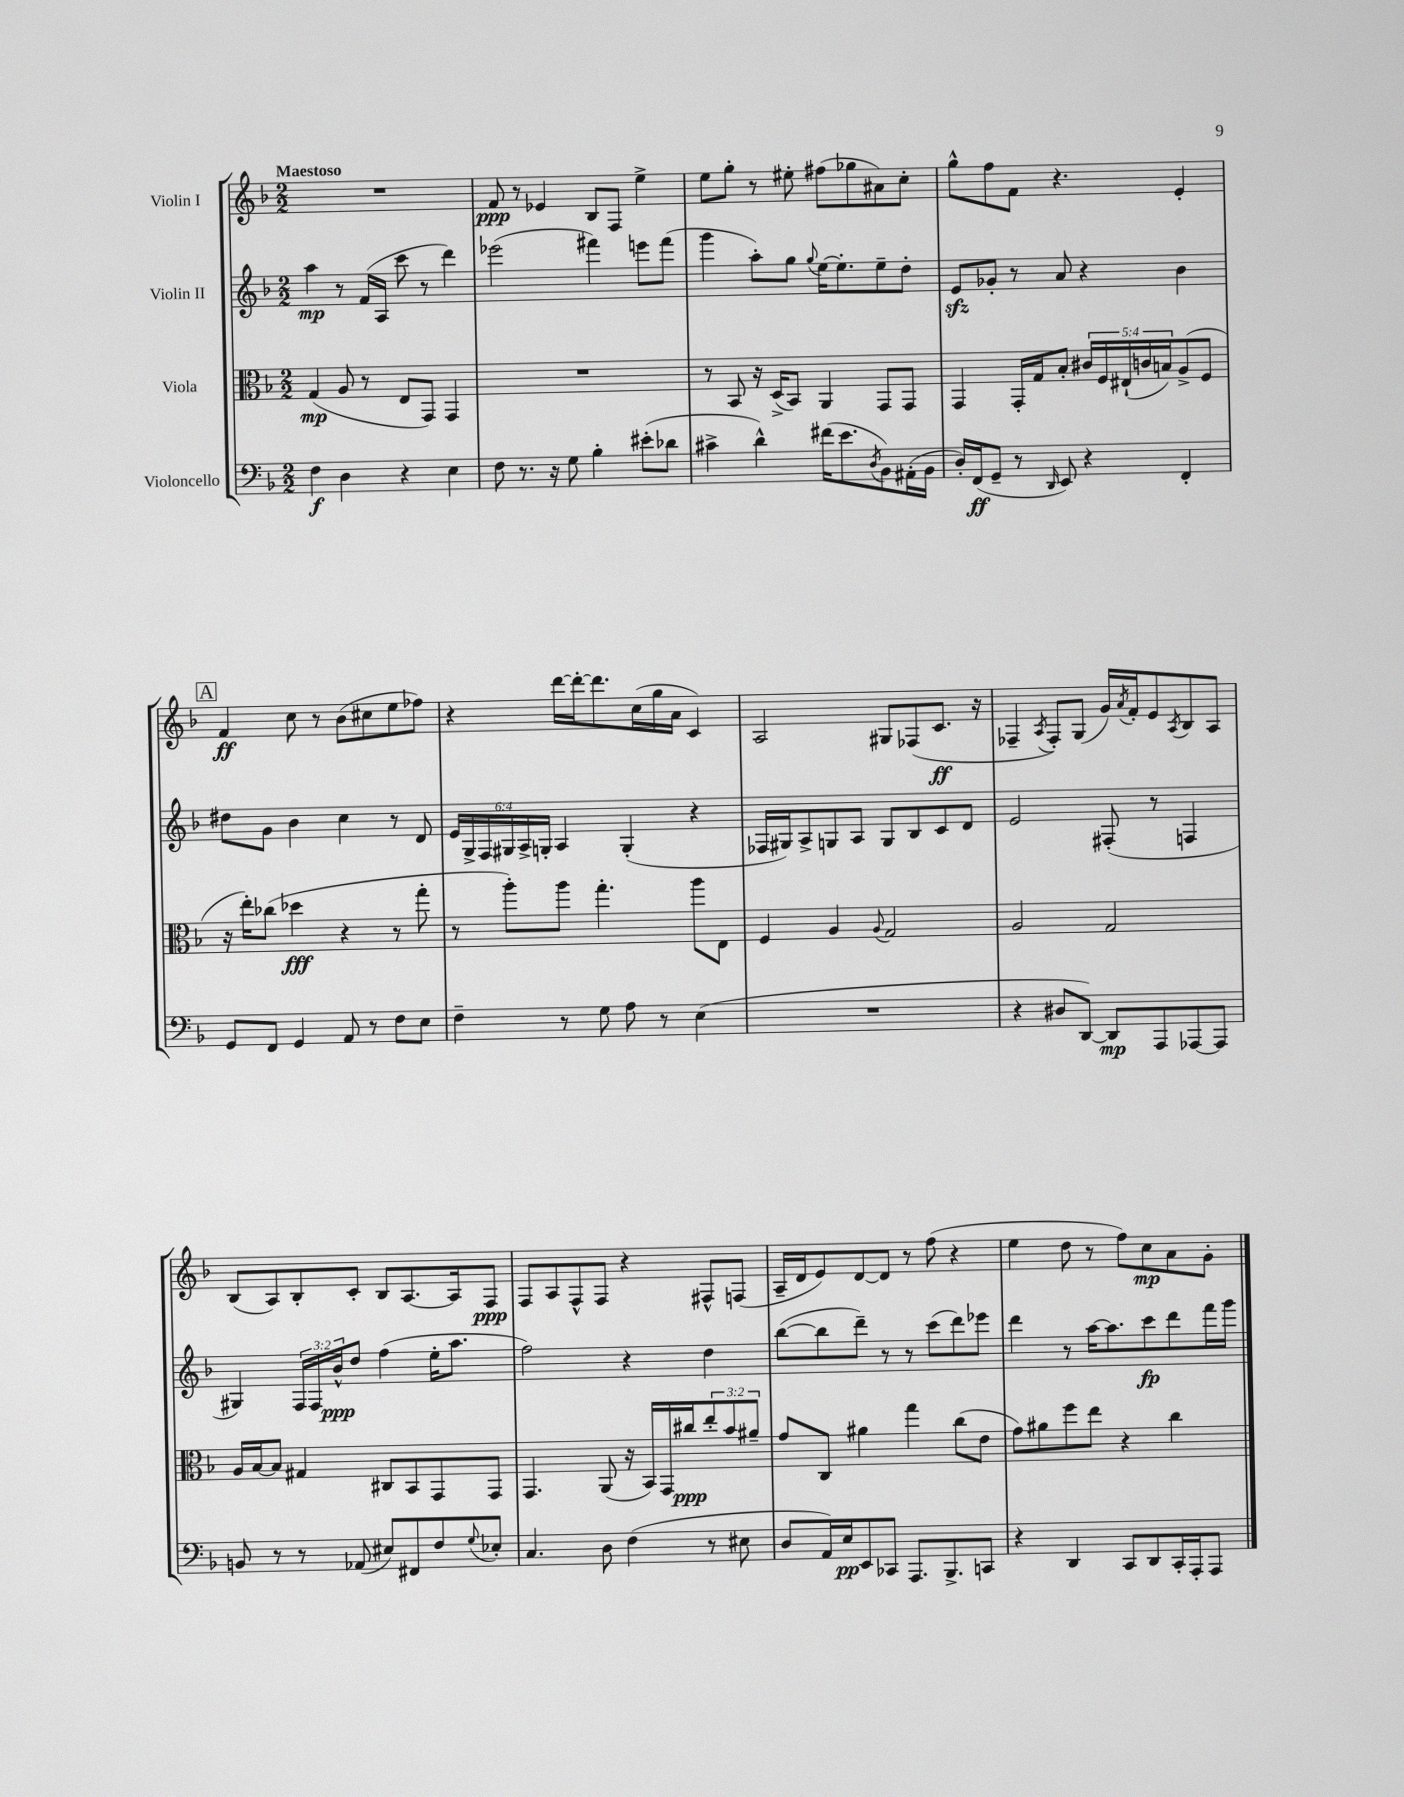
<<
\new StaffGroup <<
\new Staff = "s0" \with { instrumentName = "Violin I" } {
    \clef treble \key f \major \numericTimeSignature \time 2/2 \tempo "Maestoso"
    R1 |
    f'8\ppp r8 ees'4 bes8 f8 e''4-> |
    e''8 g''8-. r8 eis''8-. fis''8( ges''8 ais'8) c''8-. |
    g''8-^ f''8 f'8 r4. e'4-. |
    \mark \markup { \box "A" } f'4\ff c''8 r8 bes'8( cis''8 e''8 fes''8) |
    r4 d'''16~ d'''16~-. d'''8. c''16( g''16 a'16 c'4) |
    a2 gis8 fes8( c'8.\ff r16 |
    fes4-- \acciaccatura { a8 } fes8-.) g8( g'16) \acciaccatura { a'8 } f'16-. e'8 \acciaccatura { a8 } bes8 a8 |
    bes8( a8) bes8-. c'8-. bes8 a8.~ a16 f8\ppp |
    f8 a8 f8-^ f8 r4 fis8-^ f8( |
    a16-- d'16 e'8) d'8~ d'8 r8 f''8( r4 |
    e''4 d''8 r8 f''8) c''8\mp a'8 g'8-. \bar "|." |
}
\new Staff = "s1" \with { instrumentName = "Violin II" } {
    \clef treble \key f \major \numericTimeSignature \time 2/2 \override Staff.TupletNumber.text = #tuplet-number::calc-fraction-text
    a''4\mp r8 f'16( a16 c'''8 r8 d'''4) |
    ees'''2( fis'''4) e'''8 fis'''8( |
    g'''4 a''8-.) g''8 \appoggiatura { g''8 } e''16~ e''8.-. e''8-- d''8-. |
    e'8\sfz ges'8-. r8 a'8 r4 bes'4 |
    \mark \markup { \box "A" } dis''8 g'8 bes'4 c''4 r8 d'8 |
    \tuplet 6/4 { e'16 g16-> f16 gis16 a16-> g16-. } a4 g4-.( r4 |
    fes16 gis16) a8-> g8 a8 g8 bes8 c'8 d'8 |
    e'2 fis8-.( r8 f4 |
    gis4) \tuplet 3/2 { f16 f16 bes'16-^\ppp } d''8 f''4( e''16-. a''8. |
    f''2) r4 d''4 |
    bes''8~( bes''8 d'''8--) r8 r8 c'''8( d'''8) ees'''8 |
    d'''4 r8 a''16~ a''8. c'''8\fp d'''8 f'''16 g'''16 \bar "|." |
}
\new Staff = "s2" \with { instrumentName = "Viola" } {
    \clef alto \key f \major \numericTimeSignature \time 2/2 \override Staff.TupletNumber.text = #tuplet-number::calc-fraction-text
    g4\mp( a8 r8 e8 g,8) g,4 |
    R1 |
    r8 bes,8 r16 d16->( bes,8) a,4 g,8 g,8 |
    g,4 g,16-. g16 bes8-. \tuplet 5/4 { cis'16 f16 eis16-!( c'16 b16) } a8->( f8 |
    \mark \markup { \box "A" } r16 e''16-.) ces''8( des''4\fff r4 r8 g''8-. |
    r8 a''8-.) a''8 g''4.-. a''8 e8 |
    f4 a4 \appoggiatura { a8 } g2 |
    a2 g2 |
    a16 bes16~ bes8 gis4 cis8 bes,8 g,8 g,8 |
    g,4. a,8( r16 bes,16) g,16 cis''16\ppp \tuplet 3/2 { e''8-. bes'8 ais'8-- } |
    g'8 c8 ais'4 g''4 c''8( e'8 |
    g'8) ais'8 f''8 e''8 r4 c''4 \bar "|." |
}
\new Staff = "s3" \with { instrumentName = "Violoncello" } {
    \clef bass \key f \major \numericTimeSignature \time 2/2
    f4\f d4 r4 e4 |
    f8 r8. r16 g8 bes4-. eis'8-.( des'8 |
    cis'4-> d'4-^) fis'16( e'8. \acciaccatura { d8 } bes,8) ais,16-.( bes,16 |
    d16-.) f,16\ff( g,8-- r8 \grace { d,16 } e,8) r4 f,4-. |
    \mark \markup { \box "A" } g,8 f,8 g,4 a,8 r8 f8 e8 |
    f4-- r8 g8 a8 r8 e4( |
    R1 |
    r4 dis8 d,8~) d,8\mp a,,8 aes,,8~ aes,,8 |
    b,8 r8 r8 aes,8( eis8) fis,8 f8 \appoggiatura { g8 } ees8-. |
    c4. d8 f4( r8 eis8 |
    d8 a,16) e16\pp e,8 ces,8 a,,8. bes,,8.-> c,8 |
    r4 d,4 c,8 d,8 c,16-. a,,16-. a,,8 \bar "|." |
}
>>
>>
\layout { \context { \Score \remove "Bar_number_engraver" } }
